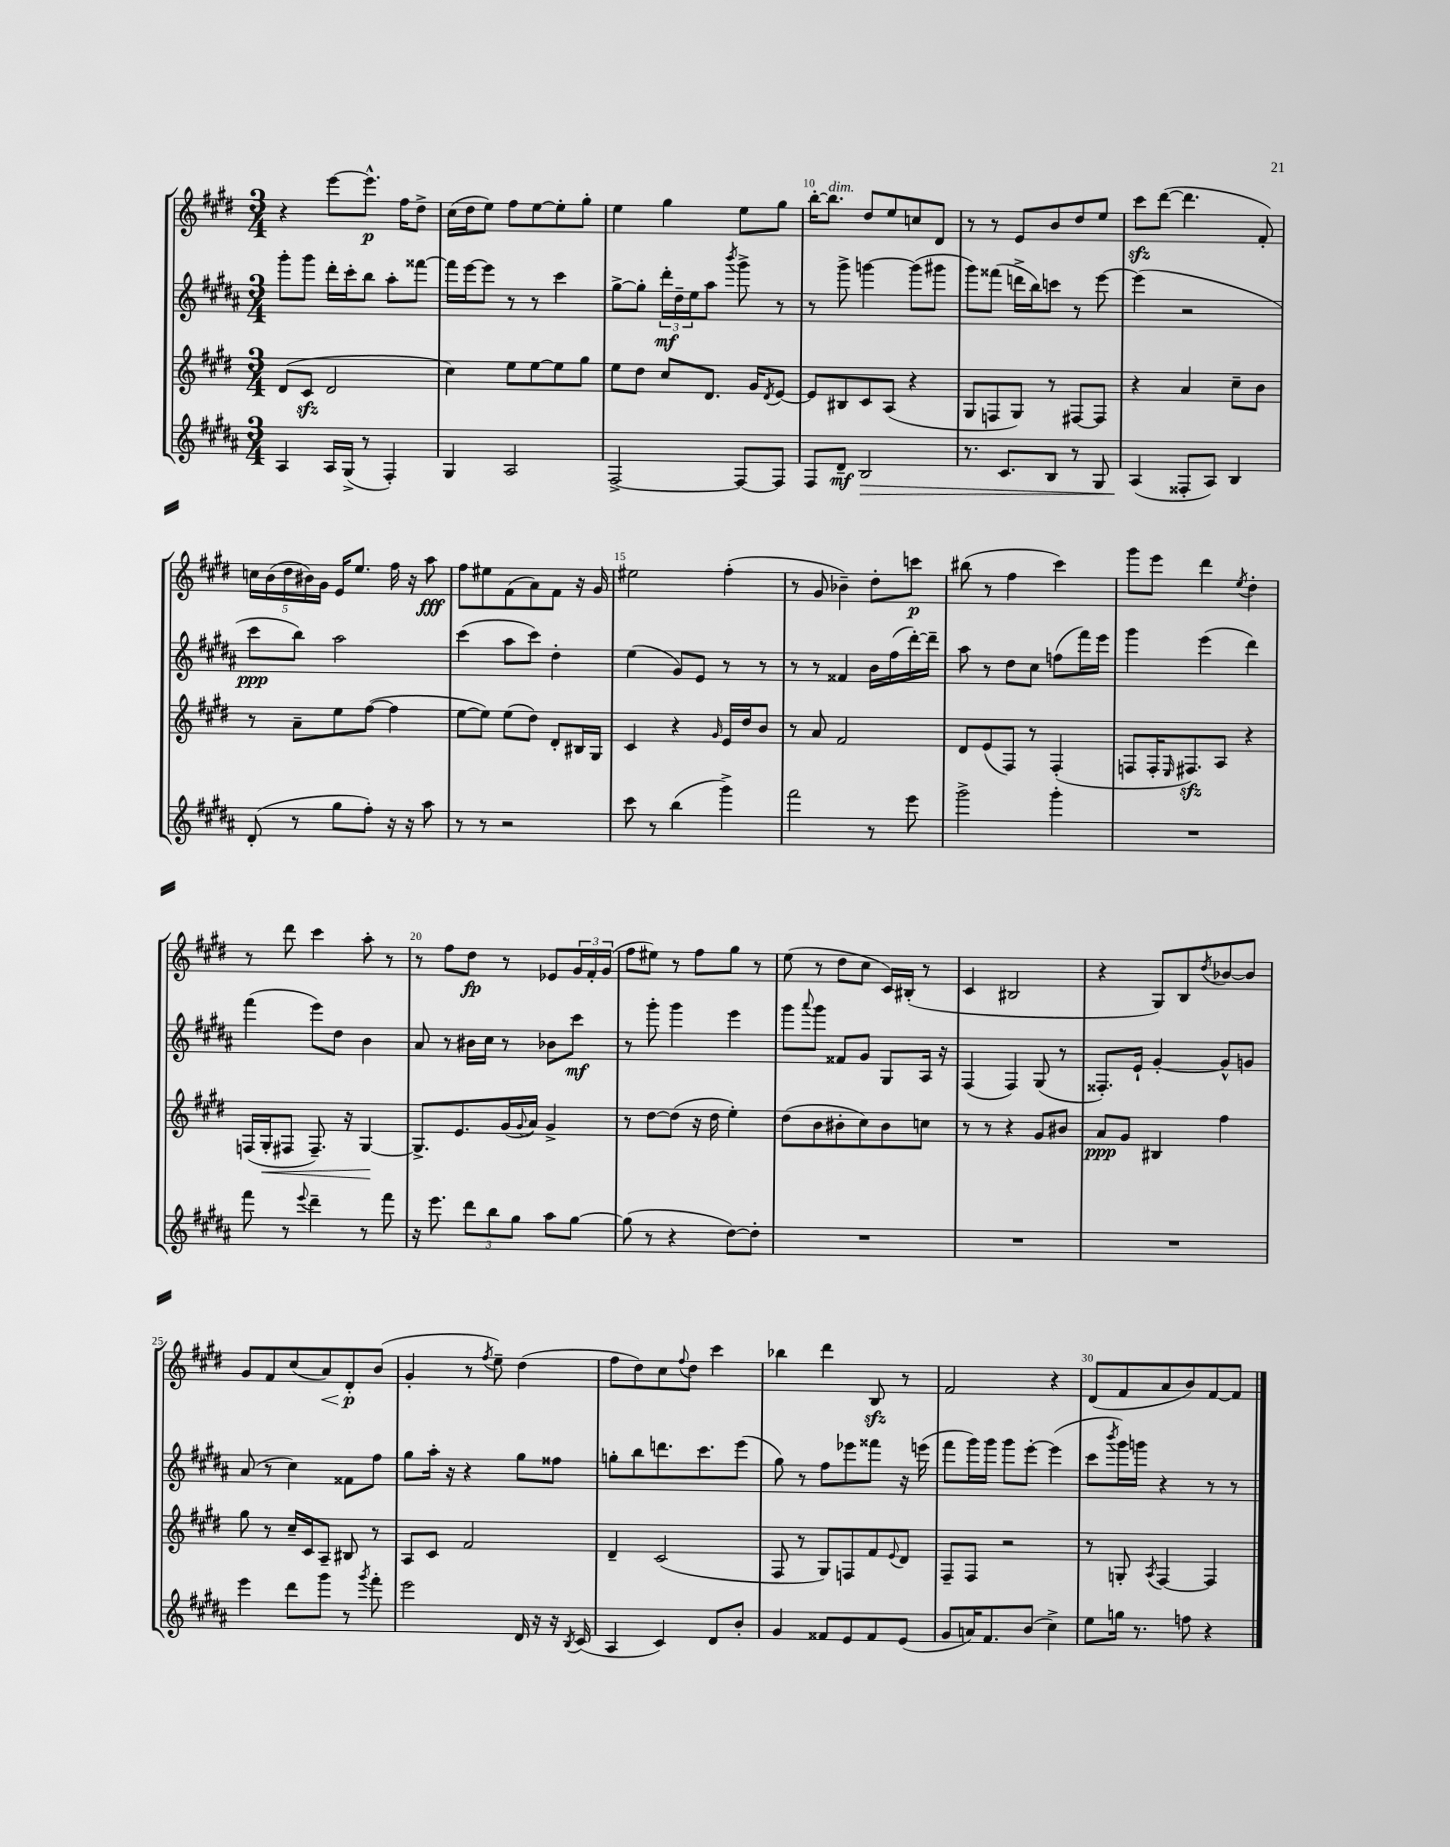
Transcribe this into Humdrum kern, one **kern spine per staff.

**kern	**kern	**kern	**kern
*staff4	*staff3	*staff2	*staff1
*clefG2	*clefG2	*clefG2	*clefG2
*k[f#c#g#d#a#]	*k[f#c#g#d#]	*k[f#c#g#d#a#]	*k[f#c#g#d#]
*M3/4	*M3/4	*M3/4	*M3/4
4A#	(8d#	8ggg#'	4r
.	8c#	8ggg#	.
16A#	2d#	16ddd#'	[8eee
(16G#^	.	16ccc#'	.
8r	.	8bb	8.eee^^]
4F#')	.	8aa#'	.
.	.	.	16ff#
.	.	[8fff##	8dd#^
=	=	=	=
4G#	4cc#)	16fff##]	(16cc#
.	.	[16eee	16dd#
.	.	8eee]	8ee)
2A#	8ee	8r	8ff#
.	[8ee	8r	[8ee
.	8ee]	4ccc#	8ee']
.	8gg#	.	8gg#'
=	=	=	=
[2F#^	8ee	[8gg#^	4ee
.	8dd#	8gg#']	.
.	8cc#	24ddd#'	4gg#
.	.	24dd#~	.
.	.	24ee	.
.	8.d#	8aa#	.
.	.	8qbbb	.
8F#_	.	8ggg#^	8ee
.	16g#	.	.
.	8qd#	.	.
8F#]	[8e	8r	8gg#
=	=	=	=
8F#	8e]	8r	[16bb'
.	.	.	8.bb]
8d#~	8B#	8ggg#^	.
2B	8c#	[4ggg	8dd#
.	(8A	.	8ee
.	4r	(8ggg]	8cc
.	.	8ggg#	8d#
=	=	=	=
8.r	8G#	8ggg#)	8r
.	8F	(8fff##	8r
8.c#	.	.	.
.	8G#)	16ddd^	8e
.	.	16bb)	.
8B	8r	8ccc	8b
8r	[8F#	8r	8dd#
8G#	8F#]	[8eee	8ee
=	=	=	=
(4A#	4r	(4eee]	8ccc#
.	.	.	([8ddd#
8F##'	4a	2r	4.ddd#]
8A#)	.	.	.
4B	8cc#~	.	.
.	8b	.	8f#')
=	=	=	=
(8d#'	8r	8ccc#	20cc
.	.	.	(20b
.	.	.	20dd#
8r	8a~	8bb)	.
.	.	.	20b#)
.	.	.	20g#
8gg#	8ee	2aa#	16e
.	.	.	8.ee
8ff#')	([8ff#	.	.
16r	4ff#]	.	16ff#
16r	.	.	16r
8aa#	.	.	8aa
=	=	=	=
8r	[8ee	(4ccc#	8ff#
8r	8ee])	.	8ee#
2r	(8ee	8aa#	(8f#
.	8dd#)	8ccc#)	8a)
.	8d#'	4dd#'	8f#
.	16B#	.	16r
.	16G#	.	16g#
=	=	=	=
8ccc#	4c#	(4ee	2ee#
8r	.	.	.
(4bb	4r	8g#)	.
.	.	8e	.
.	16qqg#	.	.
4ggg#^)	16e	8r	(4ff#'
.	16dd#	.	.
.	8b	8r	.
=	=	=	=
2fff#	8r	8r	8r
.	8a	8r	8g#
.	2f#	4f##	4b-~)
8r	.	16b	8dd#'
.	.	(16ff#	.
8eee	.	[16ddd#')	8ccc
.	.	16ddd#~]	.
=	=	=	=
2ggg#^	8d#	8aa#	(8bb#
.	(8e	8r	8r
.	8F#)	8dd#	4ff#
.	8r	8cc#	.
4ggg#'	(4F#'	(8ff	4ccc#)
.	.	16fff#)	.
.	.	16eee	.
=	=	=	=
2.r	8F	4ggg#	8ggg#
.	16F'	.	8eee
.	16qqE	.	.
.	8.F#)	.	.
.	.	(4eee	4ddd#
.	8A	.	.
.	.	.	8qee
.	4r	4ddd#)	4dd#'
=	=	=	=
8fff#	(16F	(4fff#	8r
.	16G#'	.	.
8r	8F#	.	8ddd#
8qqeee	.	.	.
4ddd#~	8.F#~)	8eee)	4ccc#
.	.	8dd#	.
.	16r	.	.
8r	[4G#	4b	8aa'
8fff#	.	.	8r
=	=	=	=
16r	8.G#^]	8a#	8r
8.eee	.	.	.
.	.	8r	8ff#
.	8.e	.	.
12ddd#	.	16b#	8dd#
.	.	16cc#	.
12bb	.	.	.
.	(16g#	8r	8r
12gg#	.	.	.
.	8qqg#	.	.
.	16a)	.	.
8aa#	4g#^	8b-	8e-
[8gg#	.	8ccc#	24g#
.	.	.	24f#'
.	.	.	(24g#
=	=	=	=
(8gg#]	8r	8r	8ff#
8r	[8dd#	8ggg#'	8ee#)
4r	(8dd#]	4ggg#	8r
.	16r	.	8ff#
.	16dd#	.	.
[8dd#)	4ee')	4eee	8gg#
8dd#']	.	.	8r
=	=	=	=
2.r	(8dd#	8ggg#	(8ee
.	.	8qqaaa#	.
.	8b	8ggg#	8r
.	8b#'	8f##	8dd#
.	8cc#)	8g#	8cc#
.	8b#	8G#	16c#)
.	.	.	(16B#'
.	8cc	16A#	8r
.	.	16r	.
=	=	=	=
2.r	8r	(4F#	4c#
.	8r	.	.
.	4r	4F#)	2B#
.	8g#	(8G#	.
.	8b#	8r	.
=	=	=	=
2.r	8a	8.F##')	4r
.	8g#	.	.
.	.	16e`	.
.	4B#	[4g#'	8G#)
.	.	.	8B
.	.	.	8qdd#
.	4ff#	8g#^^]	[8b-
.	.	8g	8b-]
=	=	=	=
4eee	8gg#	(8a#	8g#
.	8r	8r	8f#
8ddd#	16cc#~	4cc#)	(8cc#
.	16c#	.	.
8ggg#	8A~	.	8a)
8r	8B#	8f##	8d#'
8qggg#	.	.	.
8fff#'	8r	8ff#	(8b
=	=	=	=
2eee	8A	8gg#	4g#'
.	8c#	16aa#'	.
.	.	16r	.
.	2f#	4r	8r
.	.	.	8qff#
.	.	.	8ee~)
16d#	.	8gg#	(4dd#
16r	.	.	.
16r	.	8ff##	.
8qB	.	.	.
(16c#	.	.	.
=	=	=	=
4A#	4d#~	8gg'	8ff#
.	.	8bb	8dd#)
4c#)	(2c#	8.ddd	8cc#
.	.	.	8qqff#
.	.	.	8dd#
.	.	8.ccc#	.
8d#	.	.	4ccc#
8b'	.	(8eee	.
=	=	=	=
4g#	8F#	8gg#)	4bb-
.	8r	8r	.
8f##	8G#)	8ff#	4ddd#
8e	8F	8eee-	.
8f##	8f#	8fff##	8B
.	8qqe	.	.
(8e	8d#	16r	8r
.	.	(16eee	.
=	=	=	=
8g#	8F#~	8fff#	2f#
16a)	8F#	16ggg#)	.
8.f#	.	16ggg#	.
.	2r	8ggg#	.
(8b	.	[8eee'	.
4cc#^)	.	(4eee]	4r
=	=	=	=
8ee	8r	8ccc#	(8d#
.	.	8qbbb	.
16gg	8G'	16ggg#)	8f#
8.r	.	16ggg	.
.	8qA	.	.
.	[4F#	4r	8a
8ff	.	.	8b)
4r	4F#]	8r	[8f#
.	.	8r	8f#]
==	==	==	==
*-	*-	*-	*-
